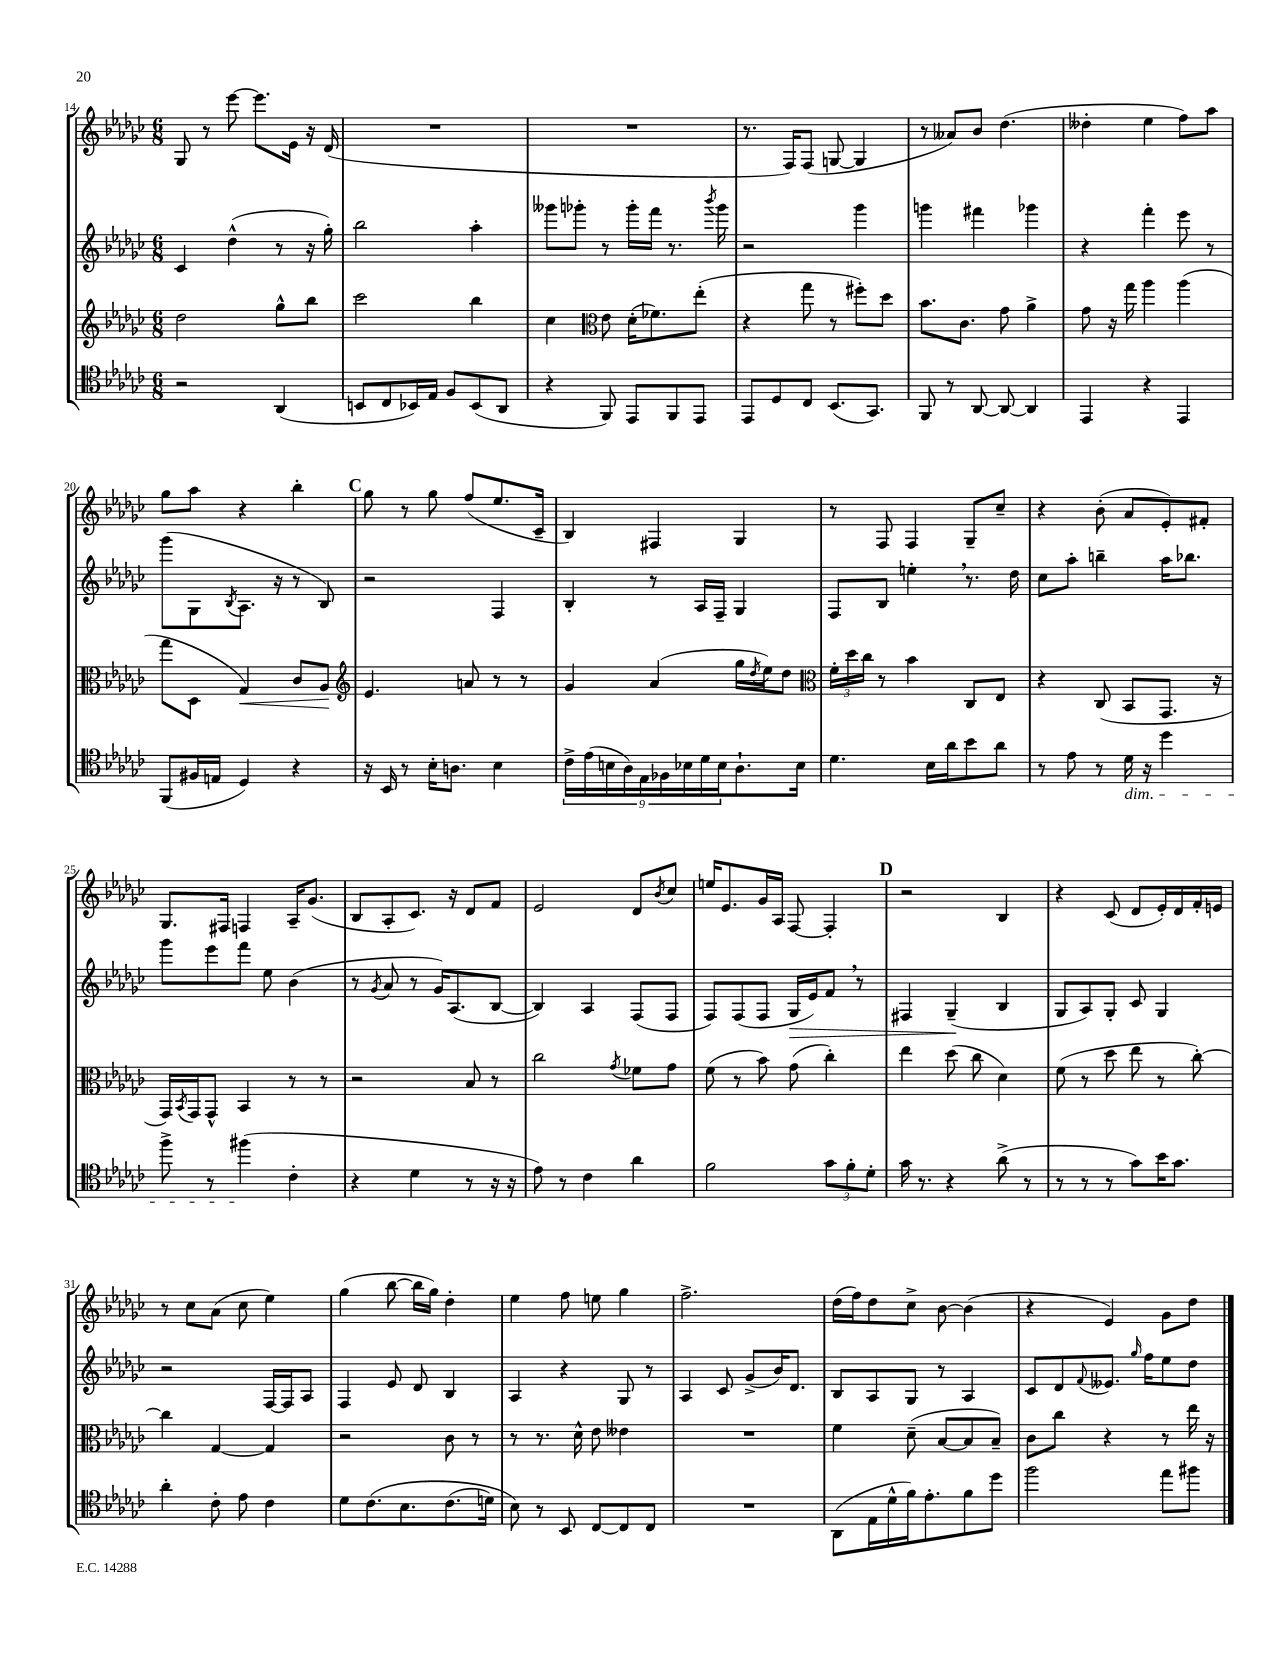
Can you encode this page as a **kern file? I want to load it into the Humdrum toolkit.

**kern	**kern	**dynam	**kern	**dynam	**kern
*part4	*part3	*part3	*part2	*part2	*part1
*staff4	*staff3	*staff3	*staff2	*staff2	*staff1
*clefC4	*clefG2	*	*clefG2	*	*clefG2
*k[b-e-a-d-g-c-]	*k[b-e-a-d-g-c-]	*	*k[b-e-a-d-g-c-]	*	*k[b-e-a-d-g-c-]
*M6/8	*M6/8	*	*M6/8	*	*M6/8
=14	=14	=14	=14	=14	=14
2r	2dd-\	.	4c-/	.	8G-/
.	.	.	.	.	8r
.	.	.	(4dd-^^\	.	[8eee-\
.	.	.	.	.	8.eee-\L]
(4AA-/	8gg-^^\L	.	8r	.	.
.	.	.	.	.	16e-\Jk
.	8bb-\J	.	16r	.	16r
.	.	.	16gg-'\)	.	(16d-/
=15	=15	=15	=15	=15	=15
8BBn/L	2ccc-\	.	2bb-\	.	2.r
8C-/	.	.	.	.	.
16BB-X/L)	.	.	.	.	.
16E-/JJ	.	.	.	.	.
8F/L	.	.	.	.	.
(8BB-/	4bb-\	.	4aa-'\	.	.
8AA-/J	.	.	.	.	.
=16	=16	=16	=16	=16	=16
4r	4cc-\	.	8ggg--X\L	.	2.r
.	.	.	8ggg-X'\J	.	.
*	*clefC3	*	*	*	*
8FF/)	8e-\	.	8r	.	.
8EE-/L	(16d-'\KL	.	16ggg-'\LL	.	.
.	8.f-X\)	.	16fff\JJ	.	.
8FF/	.	.	8.r	.	.
8EE-/J	(8ee-'\J	.	.	.	.
.	.	.	8qbbb-/	.	.
.	.	.	16ggg-\	.	.
=17	=17	=17	=17	=17	=17
8EE-/L	4r	.	2r	.	8.r
8D-/	.	.	.	.	.
.	.	.	.	.	16F/KL)
8C-/J	8gg-\	.	.	.	(8F/J
(8.BB-/L	8r	.	.	.	[8Gn/
.	8ff#X'\L)	.	4ggg-\	.	4G/]
8.GG-/J)	.	.	.	.	.
.	8dd-\J	.	.	.	.
=18	=18	=18	=18	=18	=18
8FF/	8.b-\L	.	4gggn\	.	8r
8r	.	.	.	.	8a--X/L)
.	8.c-\J	.	.	.	.
[8AA-/	.	.	4fff#X\	.	8b-/J
8AA-/_	8g-\	.	.	.	(4.dd-\
4AA-/]	4a-^\	.	4ggg-X\	.	.
=19	=19	=19	=19	=19	=19
4EE-/	8g-\	.	4r	.	4dd--X'\
.	16r	.	.	.	.
.	16gg-\	.	.	.	.
4r	4aa-\	.	4fff'\	.	4ee-\
4EE-/	(4aa-\	.	8eee-\	.	8ff\L)
.	.	.	8r	.	8aa-\J
!!LO:LB:g=z
=20	=20	=20	=20	=20	=20
(8FF/L	8gg-\L	.	(8ggg-\L	.	8gg-\L
16F#X/L	8D-\J	.	8G-\	.	8aa-\J
16En/JJ	.	.	.	.	.
.	.	.	8qB-/	.	.
!	!	!LO:HP:b	!	!	!
4D-/)	4G-/)	<	8.A-\J	.	4r
.	.	.	16r	.	.
4r	8c-/L	.	8r	.	4bb-'\
.	8A-/J	.	8B-/)	.	.
.	.	[	.	.	.
!!LO:REH:place=s1:t=C
=21	=21	=21	=21	=21	=21
*	*clefG2	*	*	*	*
16r	4.e-/	.	2r	.	8gg-\
16BB-/	.	.	.	.	.
8r	.	.	.	.	8r
16B-'\KL	.	.	.	.	8gg-\
8.An\J	.	.	.	.	.
.	8an/	.	.	.	(8ff/L
4B-\	8r	.	4F/	.	8.ee-/
.	8r	.	.	.	.
.	.	.	.	.	16c-~/Jk
=22	=22	=22	=22	=22	=22
18c-^\LL	4g-/	.	4B-'/	.	4B-/)
(18e-\	.	.	.	.	.
18Bn\	.	.	.	.	.
18A-\)	.	.	.	.	.
18E-\	.	.	.	.	.
.	(4a-/	.	8r	.	4F#X/
18F-X\	.	.	.	.	.
18B-X\	.	.	.	.	.
.	.	.	16A-/LL	.	.
18d-\	.	.	.	.	.
.	.	.	16F~/JJ	.	.
18B-\J	.	.	.	.	.
8.A-`\	16gg-\LL	.	4G-/	.	4G-/
.	8qdd-/	.	.	.	.
.	16ee-\J)	.	.	.	.
.	8dd-\J	.	.	.	.
16B-\Jk	.	.	.	.	.
=23	=23	=23	=23	=23	=23
*	*clefC3	*	*	*	*
4.d-\	24f'\LL	.	8F/L	.	8r
.	24dd-\	.	.	.	.
.	24cc-\JJ	.	.	.	.
.	8r	.	8B-/J	.	8F/
.	4b-\	.	4een',\	.	4F/
16B-\LL	.	.	.	.	.
16a-\J	.	.	.	.	.
8b-\	8C-/L	.	8.r	.	8G-~/L
8a-\J	8E-/J	.	.	.	8cc-~/J
.	.	.	16dd-\	.	.
=24	=24	=24	=24	=24	=24
8r	4r	.	8cc-\L	.	4r
8e-\	.	.	8aa-'\J	.	.
8r	(8C-/	.	4bbn~\	.	(8b-'\
!LO:TX:b:i:t=dim.	!	!	!	!	!
16d-\	8BB-/L	.	.	.	8a-/L
16r	.	.	.	.	.
4dd-\	8.GG-/J	.	16aa-\KL	.	8e-'/)
.	.	.	8.bb-X\J	.	.
.	.	.	.	.	8f#X'/J
.	16r	.	.	.	.
!!LO:LB:g=z
=25	=25	=25	=25	=25	=25
8ff^\	16GG-/LL)	.	8ggg-\L	.	8.G-/L
.	8qBB-/	.	.	.	.
.	16GG-/J	.	.	.	.
8r	8GG-^^/J	.	8eee-\	.	.
.	.	.	.	.	16F#X/Jk
(4ff#X\	4BB-/	.	8fff\J	.	4Fn/
.	.	.	8ee-\	.	.
4c-'\	8r	.	(4b-\	.	16A-~/KL
.	.	.	.	.	(8.g-/J
.	8r	.	.	.	.
=26	=26	=26	=26	=26	=26
4r	2r	.	8r	.	8B-/L
.	.	.	8qg-/	.	.
.	.	.	8a-/	.	8A-'/
4d-\	.	.	8r	.	8.c-/J)
.	.	.	16g-/KL)	.	.
.	.	.	(8.A-/	.	16r
8r	8B-/	.	.	.	8d-/L
16r	8r	.	[8B-/J	.	8f/J
16r	.	.	.	.	.
=27	=27	=27	=27	=27	=27
8e-\)	2cc-\	.	4B-/])	.	2e-/
8r	.	.	.	.	.
4c-\	.	.	4A-/	.	.
.	8qg-/	.	.	.	.
4a-\	8f-X\L	.	(8F/L	.	8d-/L
.	.	.	.	.	8qb-/
.	8g-\J	.	8F/J	.	8cc-/J
=28	=28	=28	=28	=28	=28
2f\	(8f\	.	8F/L)	.	16een/KL
.	.	.	.	.	8.e-/
.	8r	.	(8F/	.	.
.	8b-\)	.	8F/J	.	16g-/L
.	.	.	.	.	16A-/JJ
!	!	!	!	!LO:HP:b	!
.	(8g-\	.	16G-/LL	>	[8F/
.	.	.	16e-/J)	.	.
12g-\L	4cc-'\)	.	8f,/J	.	4F'/]
12f'\	.	.	.	.	.
.	.	.	8r	.	.
12d-'\J	.	.	.	.	.
!!LO:REH:place=s1:t=D
=29	=29	=29	=29	=29	=29
16g-\	4ee-\	.	4F#X/	.	2r
8.r	.	.	.	.	.
4r	(8dd-\	.	(4G-~/	.	.
.	8cc-\	.	.	.	.
(8a-^\	4d-\)	.	4B-/	]	4B-/
8r	.	.	.	.	.
=30	=30	=30	=30	=30	=30
8r	(8f\	.	8G-/L	.	4r
8r	8r	.	8A-/)	.	.
8r	8dd-\	.	8G-'/J	.	(8c-/
8g-\L)	8ee-\	.	8c-/	.	8d-/L
16b-\K	8r	.	4G-/	.	16e-'/L)
8.g-\J	.	.	.	.	16d-/
.	[8cc-'\)	.	.	.	16f'/
.	.	.	.	.	16en/JJ
!!LO:LB:g=z
=31	=31	=31	=31	=31	=31
4a-'\	4cc-\]	.	2r	.	8r
.	.	.	.	.	8cc-\L
8c-'\	[4G-/	.	.	.	(8a-\J
8e-\	.	.	.	.	8cc-\
4c-\	4G-/]	.	[16F/LL	.	4ee-\)
.	.	.	16F/J]	.	.
.	.	.	8A-/J	.	.
=32	=32	=32	=32	=32	=32
8d-\L	2r	.	4F/	.	(4gg-\
(8.c-\	.	.	.	.	.
.	.	.	8e-/	.	[8bb-\
8.B-\	.	.	.	.	.
.	.	.	8d-/	.	16bb-\LL]
.	.	.	.	.	16gg-\JJ)
(8.c-\	8c-\	.	4B-/	.	4dd-'\
.	8r	.	.	.	.
16dn\Jk)	.	.	.	.	.
=33	=33	=33	=33	=33	=33
8B-\)	8r	.	4A-/	.	4ee-\
8r	8.r	.	.	.	.
8BB-/	.	.	4r	.	8ff\
.	16d-^^\	.	.	.	.
[8C-/L	8e-\	.	.	.	8een\
8C-/]	4e--X\	.	8G-/	.	4gg-\
8C-/J	.	.	8r	.	.
=34	=34	=34	=34	=34	=34
2.r	2.r	.	4A-/	.	2.ff^\
.	.	.	8c-/	.	.
.	.	.	(8g-^/L	.	.
.	.	.	16b-/K)	.	.
.	.	.	8.d-/J	.	.
=35	=35	=35	=35	=35	=35
(8AA-\L	4f\	.	8B-/L	.	(16dd-\LL
.	.	.	.	.	16ff\J)
16E-\L	.	.	8A-/	.	8dd-\
16d-^^\	.	.	.	.	.
16f\J)	(8d-~\	.	8G-/J	.	8cc-^\J
8.e-'\	.	.	.	.	.
.	[8B-/L	.	8r	.	[8b-\
8f\	8B-/]	.	4A-/	.	(4b-\]
8dd-\J	8B-~/J)	.	.	.	.
=36	=36	=36	=36	=36	=36
2ff\	8c-\L	.	8c-/L	.	4r
.	8cc-\J	.	8d-/	.	.
.	.	.	8qqf/	.	.
.	4r	.	8.e--X/J	.	4e-/)
.	.	.	16qqgg-/	.	.
.	.	.	16ff\KL	.	.
8ee-\L	8r	.	8ee-\	.	8g-\L
8ff#X\J	16ee-\	.	8dd-\J	.	8dd-\J
.	16r	.	.	.	.
==	==	==	==	==	==
*-	*-	*-	*-	*-	*-
